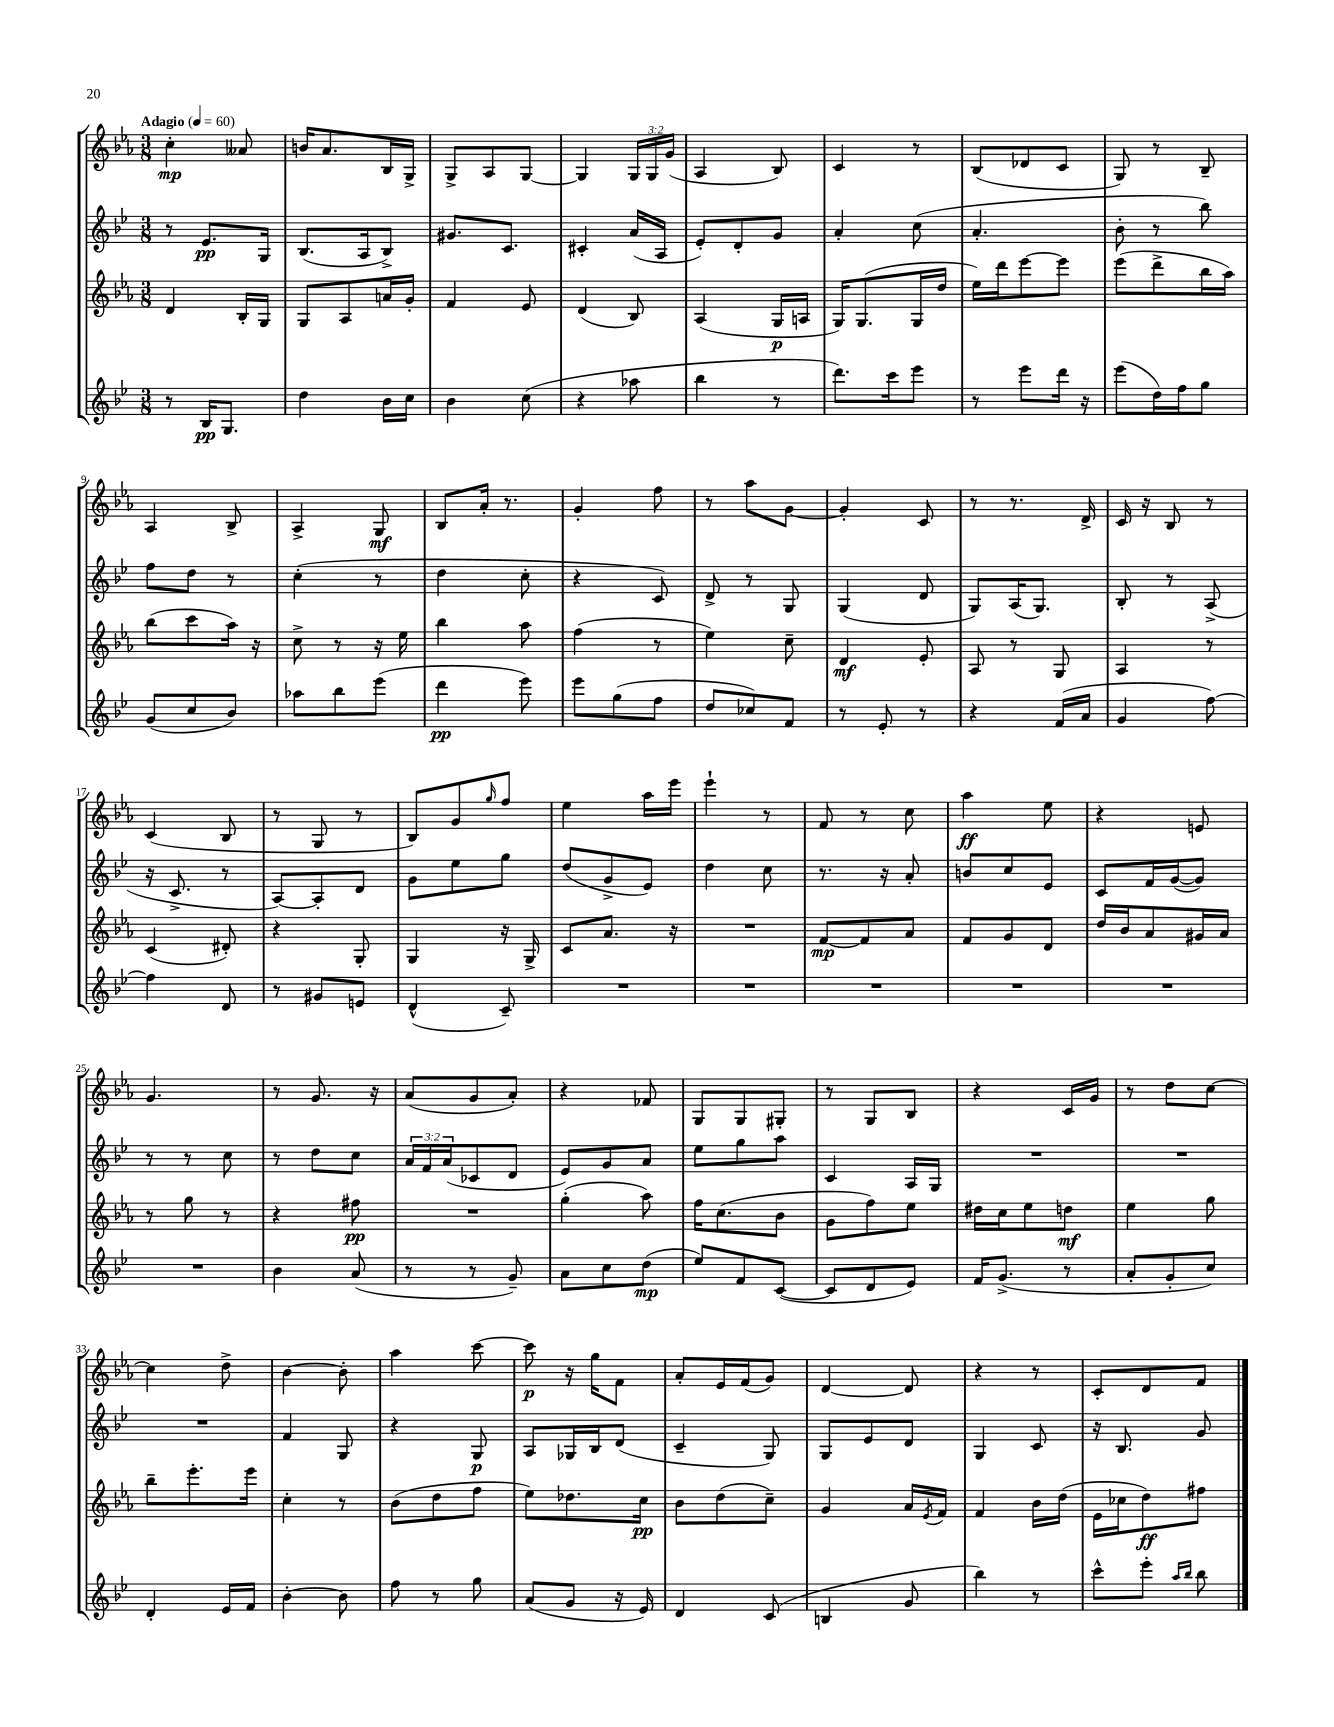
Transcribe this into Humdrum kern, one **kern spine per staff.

**kern	**kern	**kern	**kern
*staff4	*staff3	*staff2	*staff1
*clefG2	*clefG2	*clefG2	*clefG2
*k[b-e-]	*k[b-e-a-]	*k[b-e-]	*k[b-e-a-]
*M3/8	*M3/8	*M3/8	*M3/8
*MM60	*MM60	*MM60	*MM60
8r	4d	8r	4cc'
16B-	.	8.e-	.
8.G	.	.	.
.	16B-'	.	8a--
.	16G	16G	.
=	=	=	=
4dd	8G	(8.B-	16b
.	.	.	8.a-
.	8A-	.	.
.	.	16A	.
16b-	16a	8B-^)	16B-
16cc	16g'	.	16G^
=	=	=	=
4b-	4f	8.g#	8G^
.	.	.	8A-
.	.	8.c	.
(8cc	8e-	.	[8G
=	=	=	=
4r	(4d	4c#'	4G]
8aa-	8B-)	(16a	24G
.	.	.	24G
.	.	16A	.
.	.	.	(24g
=	=	=	=
4bb-	(4A-	8e-')	4A-
.	.	8d'	.
8r	16G	8g	8B-)
.	16A	.	.
=	=	=	=
8.ddd)	16G)	4a'	4c
.	(8.G	.	.
16ccc	.	.	.
8eee-	16G	(8cc	8r
.	16dd	.	.
=	=	=	=
8r	16ee-)	4.a'	(8B-
.	16ddd	.	.
8eee-	[8eee-	.	8d-
16ddd	8eee-]	.	8c
16r	.	.	.
=	=	=	=
(8eee-	(8eee-	8b-'	8G)
16dd)	8ddd^	8r	8r
16ff	.	.	.
8gg	16bb-	8bb-)	8B-~
.	16aa-)	.	.
=	=	=	=
(8g	(8bb-	8ff	4A-
8cc	8ccc	8dd	.
8b-)	16aa-)	8r	8B-^
.	16r	.	.
=	=	=	=
8aa-	8cc^	(4cc'	4A-^
8bb-	8r	.	.
(8eee-	16r	8r	8G
.	16ee-	.	.
=	=	=	=
4ddd	4bb-	4dd	8B-
.	.	.	16a-'
.	.	.	8.r
8eee-)	8aa-	8cc'	.
=	=	=	=
8eee-	(4ff	4r	4g'
(8gg	.	.	.
8ff	8r	8c)	8ff
=	=	=	=
8dd	4ee-)	8d^	8r
8cc-)	.	8r	8aa-
8f	8cc~	8G	[8g
=	=	=	=
8r	4d	(4G	4g']
8e-'	.	.	.
8r	8e-'	8d	8c
=	=	=	=
4r	8A-	8G)	8r
.	8r	(16A	8.r
.	.	8.G)	.
(16f	8G	.	.
16a	.	.	16d^
=	=	=	=
4g	4A-	8B-'	16c
.	.	.	16r
.	.	8r	8B-
[8ff)	8r	(8A^	8r
=	=	=	=
4ff]	(4c	16r	(4c
.	.	8.c^	.
8d	8d#')	8r	8B-
=	=	=	=
8r	4r	[8A)	8r
8g#	.	8A']	8G
8e	8G'	8d	8r
=	=	=	=
(4d^^	4G	8g	8B-)
.	.	8ee-	8g
.	.	.	16qqgg
8c~)	16r	8gg	8ff
.	16G^	.	.
=	=	=	=
4.r	8c	(8dd	4ee-
.	8.a-	8g^	.
.	.	8e-)	16aa-
.	16r	.	16eee-
=	=	=	=
4.r	4.r	4dd	4eee-`
.	.	8cc	8r
=	=	=	=
4.r	[8f	8.r	8f
.	8f]	.	8r
.	.	16r	.
.	8a-	8a'	8cc
=	=	=	=
4.r	8f	8b	4aa-
.	8g	8cc	.
.	8d	8e-	8ee-
=	=	=	=
4.r	16dd	8c	4r
.	16b-	.	.
.	8a-	16f	.
.	.	([16g	.
.	16g#	8g])	8e
.	16a-	.	.
=	=	=	=
4.r	8r	8r	4.g
.	8gg	8r	.
.	8r	8cc	.
=	=	=	=
4b-	4r	8r	8r
.	.	8dd	8.g
(8a	8ff#	8cc	.
.	.	.	16r
=	=	=	=
8r	4.r	24a	(8a-
.	.	24f	.
.	.	(24a	.
8r	.	8c-	8g
8g~)	.	8d	8a-')
=	=	=	=
8a	(4gg'	8e-)	4r
8cc	.	8g	.
(8dd	8aa-)	8a	8f-
=	=	=	=
8ee-)	16ff	8ee-	8G
.	(8.cc	.	.
8f	.	8gg	8G
([8c	8b-	8aa	8G#'
=	=	=	=
8c]	8g	4c	8r
8d	8ff)	.	8G
8e-)	8ee-	16A	8B-
.	.	16G	.
=	=	=	=
16f	16dd#	4.r	4r
(8.g^	16cc	.	.
.	8ee-	.	.
8r	8dd	.	16c
.	.	.	16g
=	=	=	=
8a'	4ee-	4.r	8r
8g'	.	.	8dd
8cc)	8gg	.	[8cc
=	=	=	=
4d'	8bb-~	4.r	4cc]
.	8.eee-'	.	.
16e-	.	.	8dd^
16f	16eee-	.	.
=	=	=	=
[4b-'	4cc'	4f	[4b-
8b-]	8r	8G	8b-']
=	=	=	=
8ff	(8b-	4r	4aa-
8r	8dd	.	.
8gg	8ff	8G	[8ccc
=	=	=	=
(8a	8ee-)	8A	8ccc]
8g	8.dd-	16G-	16r
.	.	16B-	16gg
16r	.	(8d	8f
16e-)	16cc	.	.
=	=	=	=
4d	8b-	4c~	8a-'
.	(8dd	.	16e-
.	.	.	(16f
(8c	8cc~)	8G)	8g)
=	=	=	=
4B	4g	8G	[4d
.	.	8e-	.
8g	16a-	8d	8d]
.	8qe-	.	.
.	16f	.	.
=	=	=	=
4bb-)	4f	4G	4r
8r	16b-	8c	8r
.	(16dd	.	.
=	=	=	=
8ccc^^	16e-	16r	8c'
.	16cc-	8.B-	.
8eee-'	8dd)	.	8d
16qqaa	.	.	.
16qqbb-	.	.	.
8bb-	8ff#	8g	8f
==	==	==	==
*-	*-	*-	*-
